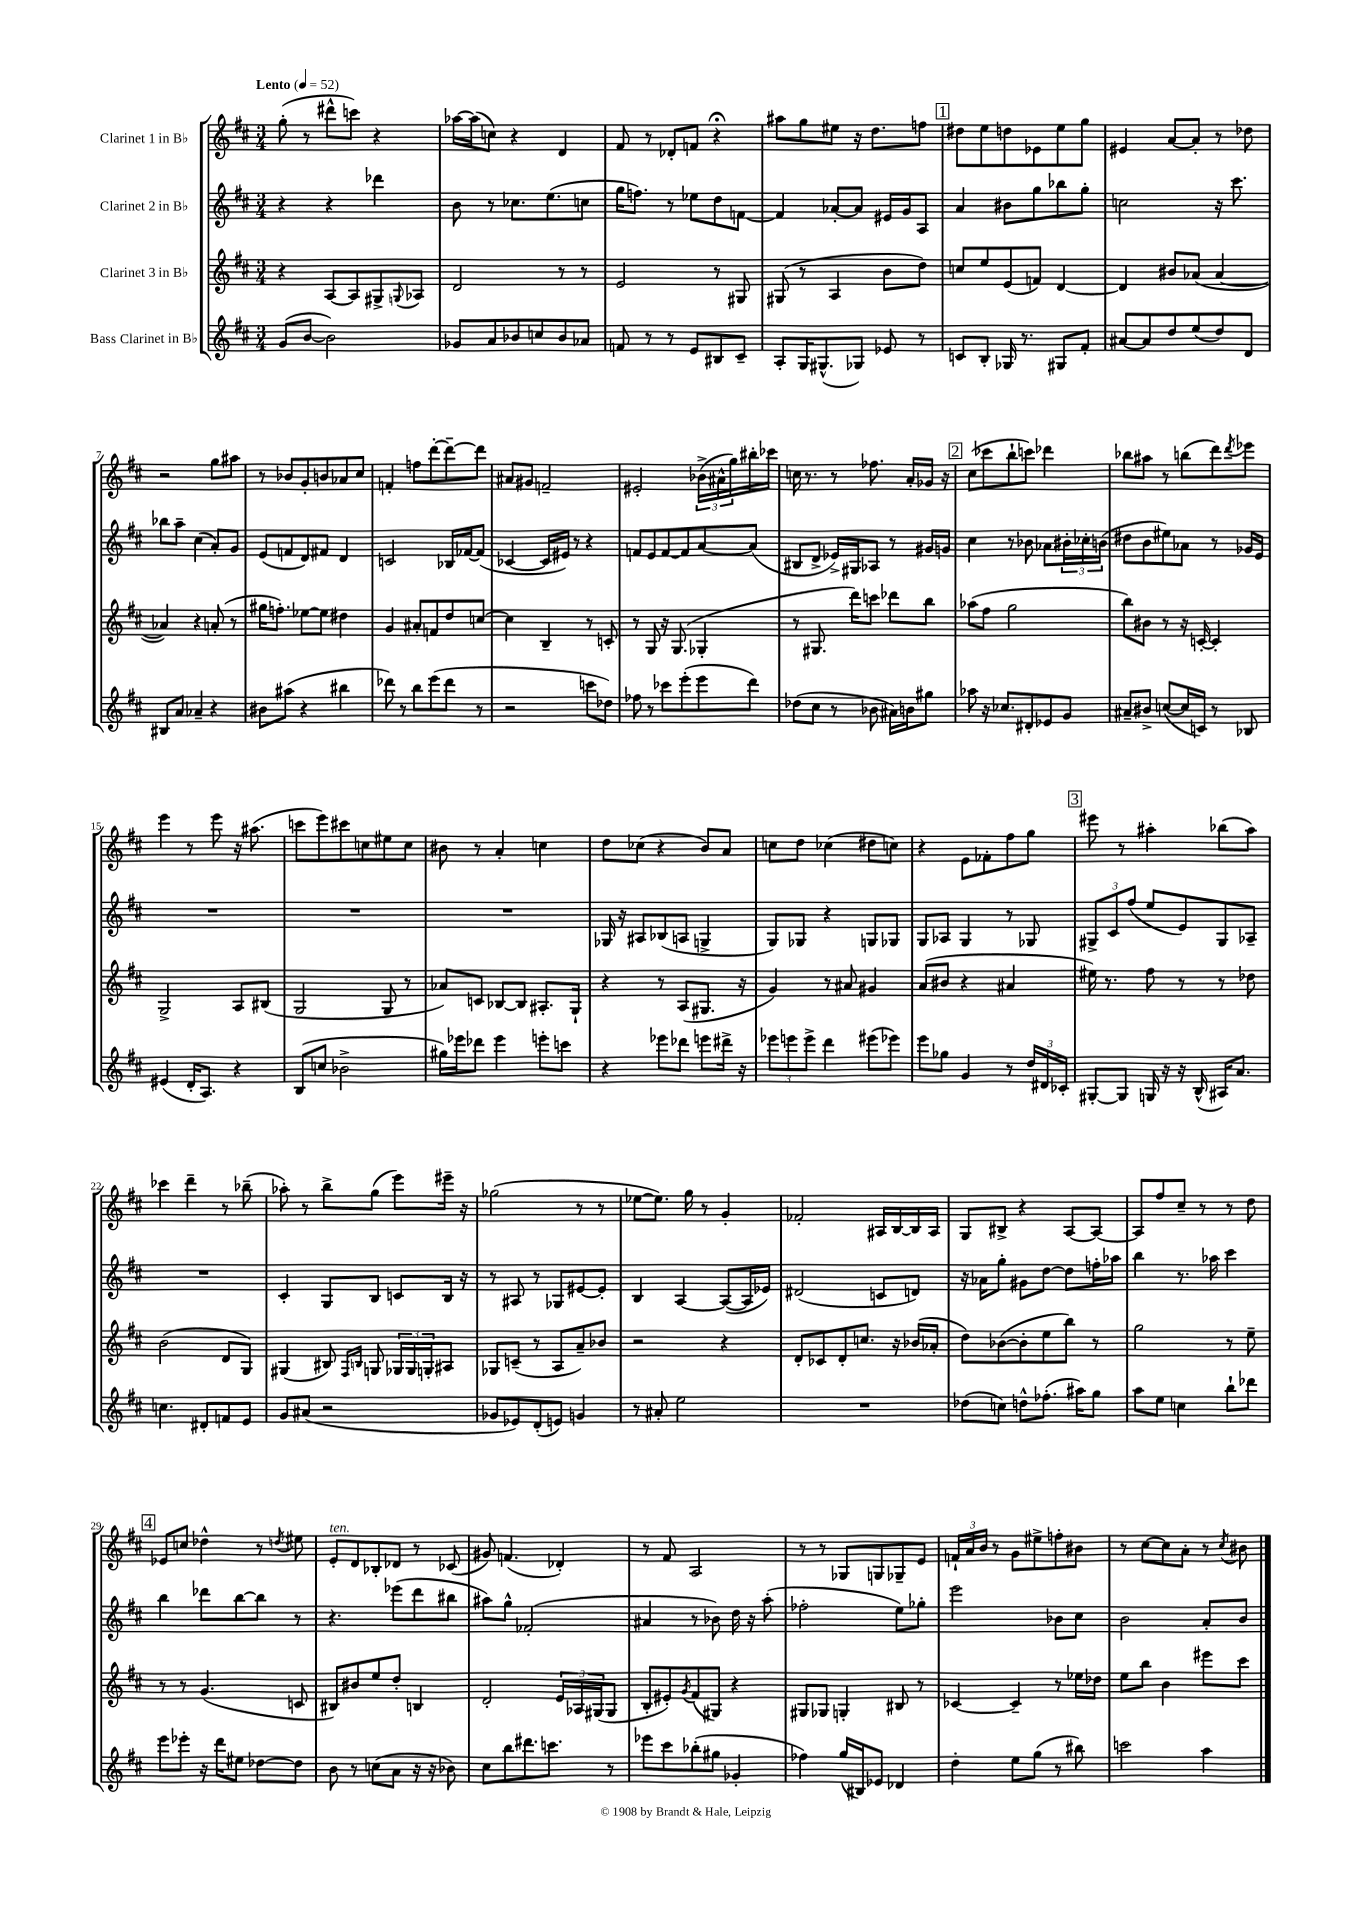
<<
\new StaffGroup <<
\new Staff = "s0" \with { instrumentName = "Clarinet 1 in Bb" } {
    \clef treble \key d \major \numericTimeSignature \time 3/4 \tempo "Lento" 4 = 52
    g''8-.( r8 dis'''8-^ c'''8) r4 |
    aes''16~ aes''16( c''8) r4 d'4 |
    fis'8 r8 des'8-. f'8 r4\fermata |
    ais''8 g''8 eis''8 r16 d''8. f''8 |
    \mark \markup { \box "1" } dis''8 e''8 d''8 ees'8 e''8 g''8 |
    eis'4 a'8~ a'8-. r8 des''8 |
    r2 g''8 ais''8 |
    r8 bes'8 g'8-. b'8 aes'8 cis''8 |
    f'4-. f''8 d'''8~-. d'''8~-- d'''8 |
    ais'8 gis'8 f'2-- |
    eis'2-. \tuplet 3/2 { bes'16->( ais'16-^ g''16) } bis''16-. ces'''16 |
    c''16 r8. r8 fes''8. a'16-. ges'16 r16 |
    \mark \markup { \box "2" } cis''8( ces'''8 b''8-! c'''8) des'''4 |
    bes''8 ais''8 r8 b''8( d'''8) \acciaccatura { d'''8 } ees'''8 |
    e'''4 r8 e'''8 r16 ais''8.( |
    c'''8 e'''8) cis'''8 c''8 eis''8 c''8 |
    bis'8 r8 a'4-. c''4 |
    d''8 ces''8( r4 b'8) a'8 |
    c''8 d''8 ces''4( dis''8 c''8) |
    r4 e'8 fes'8-. fis''8 g''8 |
    \mark \markup { \box "3" } eis'''8 r8 ais''4-. bes''8( ais''8) |
    ces'''4 d'''4-- r8 bes''8--( |
    aes''8-.) r8 b''8-> g''8( e'''8) eis'''16-- r16 |
    ges''2( r8 r8 |
    ees''8~ ees''8.) g''16 r8 g'4-. |
    fes'2-. ais16 b16~ b16 ais16 |
    g8 bis8-> r4 a8~ a8~ |
    a8 fis''8 cis''8-- r8 r8 d''8 |
    \mark \markup { \box "4" } ees'8 c''8 des''4-^ r8 \acciaccatura { d''8 } eis''8 |
    e'8-.^\markup { \italic "ten." } d'8 bes8-. des'8 r8 ces'8( |
    gis'8) f'4.( des'4-.) |
    r8 fis'8 a2 |
    r8 r8 ges8 g8 ges8-- e'8 |
    \tuplet 3/2 { f'16-! a'16 b'16 } r8 g'8 eis''8-> f''8-. bis'8 |
    r8 cis''8~ cis''8 a'8-. r8 \acciaccatura { cis''8 } bis'8 \bar "|." |
}
\new Staff = "s1" \with { instrumentName = "Clarinet 2 in Bb" } {
    \clef treble \key d \major \numericTimeSignature \time 3/4
    r4 r4 des'''4 |
    b'8 r8 ces''8. e''8.( c''8 |
    g''16 f''8.) r8 ees''8 d''8 f'8~ |
    f'4 aes'8~-. aes'8 eis'16 g'16 a8 |
    \mark \markup { \box "1" } a'4 bis'8 g''8 bes''8 g''8-. |
    c''2 r16 cis'''8. |
    bes''8 a''8-- cis''4( a'8-.) g'8 |
    e'8( f'8 d'8) fis'8 d'4 |
    c'2 bes16 fes'16~ fes'8( |
    ces'4~ ces'16 eis'16) r8 r4 |
    f'8 e'8 f'8~ f'8 a'8~ a'8( |
    bis8 d'8-> ees'16->) gis16 aes8 r8 gis'16 g'16 |
    \mark \markup { \box "2" } cis''4 r8 bes'8 aes'8 \tuplet 3/2 { bis'16-. ces''16-. b'16( } |
    dis''8 b'8 eis''8) aes'8 r8 ges'16 e'16 |
    R2. |
    R2. |
    R2. |
    ges16 r16 ais8 bes8( a8 g4-> |
    g8) ges8 r4 g8 ges8 |
    g8 aes8 g4 r8 ges8 |
    \mark \markup { \box "3" } \tuplet 3/2 { gis8-> cis'8 fis''8( } e''8 e'8) gis8 aes8-- |
    R2. |
    cis'4-. g8 b8 c'8 b16 r16 |
    r8 ais8 r8 ges8 eis'8~ eis'8-. |
    b4 a4~ a8~( a16 ees'16) |
    dis'2( c'8 d'8) |
    r16 aes'16 g''8-. gis'8 d''8~ d''8 f''16-. aes''16 |
    b''4 r8. aes''16 cis'''4 |
    \mark \markup { \box "4" } b''4 des'''8 b''8~ b''8 r8 |
    r4. ees'''8( d'''8 bis''8 |
    ais''8) g''8-^ fes'2-.( |
    ais'4 r8 bes'8) d''16 r16 a''8-.( |
    fes''2-. e''8) ges''8-. |
    e'''2 bes'8 cis''8 |
    b'2 a'8-. b'8 \bar "|." |
}
\new Staff = "s2" \with { instrumentName = "Clarinet 3 in Bb" } {
    \clef treble \key d \major \numericTimeSignature \time 3/4
    r4 a8~ a8 gis8-> \appoggiatura { g8 } aes8 |
    d'2 r8 r8 |
    e'2 r8 gis8 |
    gis8( r8 a4 b'8 d''8) |
    \mark \markup { \box "1" } c''8 e''8 e'8( f'8) d'4~ |
    d'4 bis'8 aes'8( aes'4~ |
    aes'4) r4 a'8-.( r8 |
    gis''16 f''8.-.) ees''8~ ees''8 dis''4 |
    g'4 ais'8-. f'8 d''8 c''8~ |
    c''4 b4-- r8 c'8-. |
    r8 g8 r16 g8.( ges4-. |
    r8 gis8. d'''16) c'''8 des'''8 b''8 |
    \mark \markup { \box "2" } aes''8( fis''8 g''2 |
    b''8) bis'8 r8 r16 c'16~-. c'4-. |
    g2-> a8 bis8( |
    g2 g8 r8 |
    aes'8) c'8 bes8~ bes8 ais8.-. g16-! |
    r4 r8 a8( gis8. r16 |
    g'4) r8 ais'8 gis'4 |
    a'8( bis'8 r4 ais'4 |
    \mark \markup { \box "3" } eis''16) r8. fis''8 r8 r8 des''8 |
    b'2( d'8 g8) |
    gis4( bis8) \grace { fis16 b16 } g8 \tuplet 3/2 { ges16 ges16 g16-. } ais8 |
    ges8 c'8--( r8 a8 a'8--) bes'8 |
    r2 r4 |
    d'8-. ces'8 d'8-. c''8. r16 bes'16( aes'16-. |
    d''8) bes'8~( bes'8-. e''8 b''8) r8 |
    g''2 r8 e''8-- |
    \mark \markup { \box "4" } r8 r8 g'4.( c'8 |
    bis8) bis'8 e''8 d''8-. b4 |
    d'2-. \tuplet 3/2 { e'16 aes16 gis16( } gis8 |
    b8-. eis'8-.) \acciaccatura { g'8 } fis'8( gis8) r4 |
    gis8 ges8 g4-. bis8 r8 |
    ces'4~ ces'4-- r8 ees''16 des''16 |
    e''8 b''8 b'4 eis'''8 cis'''8 \bar "|." |
}
\new Staff = "s3" \with { instrumentName = "Bass Clarinet in Bb" } {
    \clef treble \key d \major \numericTimeSignature \time 3/4
    g'8( b'8~ b'2) |
    ges'8 a'8 bes'8 c''8 bes'8 aes'8 |
    f'8 r8 r8 e'8 bis8 cis'8-- |
    a8-. g16 gis8.-^( ges8) ees'8 r8 |
    \mark \markup { \box "1" } c'8 b8-. ges16 r8. gis8 fis'8-. |
    ais'8~ ais'8 d''8 e''8( d''8) d'8 |
    bis8 a'8 aes'4-- r4 |
    bis'8 ais''8( r4 bis''4 |
    des'''8) r8 b''8 e'''8( des'''8 r8 |
    r2 c'''8 des''8) |
    fes''8 r8 ces'''8 e'''8-.( e'''8 d'''8) |
    des''8( cis''8 r8 bes'8 ais'16) b'16 gis''8 |
    \mark \markup { \box "2" } aes''8 r16 ces''8. dis'8-. ees'8 g'8 |
    ais'8-- bis'8-> c''8~( c''16 c'16) r8 bes8 |
    eis'4( d'16-. a8.) r4 |
    b8( c''8 bes'2-> |
    gis''16) ees'''16 des'''8 ees'''4 e'''8-. c'''8 |
    r4 ees'''8 des'''8 e'''8 dis'''16-> r16 |
    \tuplet 3/2 { ees'''8 e'''8 e'''8-> } d'''4 eis'''8( ees'''8) |
    e'''8 ges''8 g'4 r8 \tuplet 3/2 { d''16 dis'16 ces'16-. } |
    \mark \markup { \box "3" } gis8~-. gis8 g16 r16 r16 b16-^( ais16) a'8. |
    c''4. dis'8-. f'8 e'8 |
    g'8 ais'8( r2 |
    ges'8 ees'8) d'8-.( e'8) g'4 |
    r8 ais'8-. e''2 |
    R2. |
    des''8( c''8) d''8-^ fes''8.-.( ais''16) g''8 |
    a''8 e''8 c''4 b''8-! des'''8 |
    \mark \markup { \box "4" } e'''8 ees'''8-. r16 d'''16 eis''8 des''8~ des''8 |
    b'8 r8 c''8( a'8 r16 r16 bes'8) |
    cis''8 b''8 dis'''8. c'''8. r8 |
    ees'''8 cis'''8 bes''8-.( gis''8 ges'4-. |
    fes''4) g''16( bis16) ees'8 des'4 |
    d''4-. e''8 g''8( r8 bis''8) |
    c'''2 a''4 \bar "|." |
}
>>
>>
